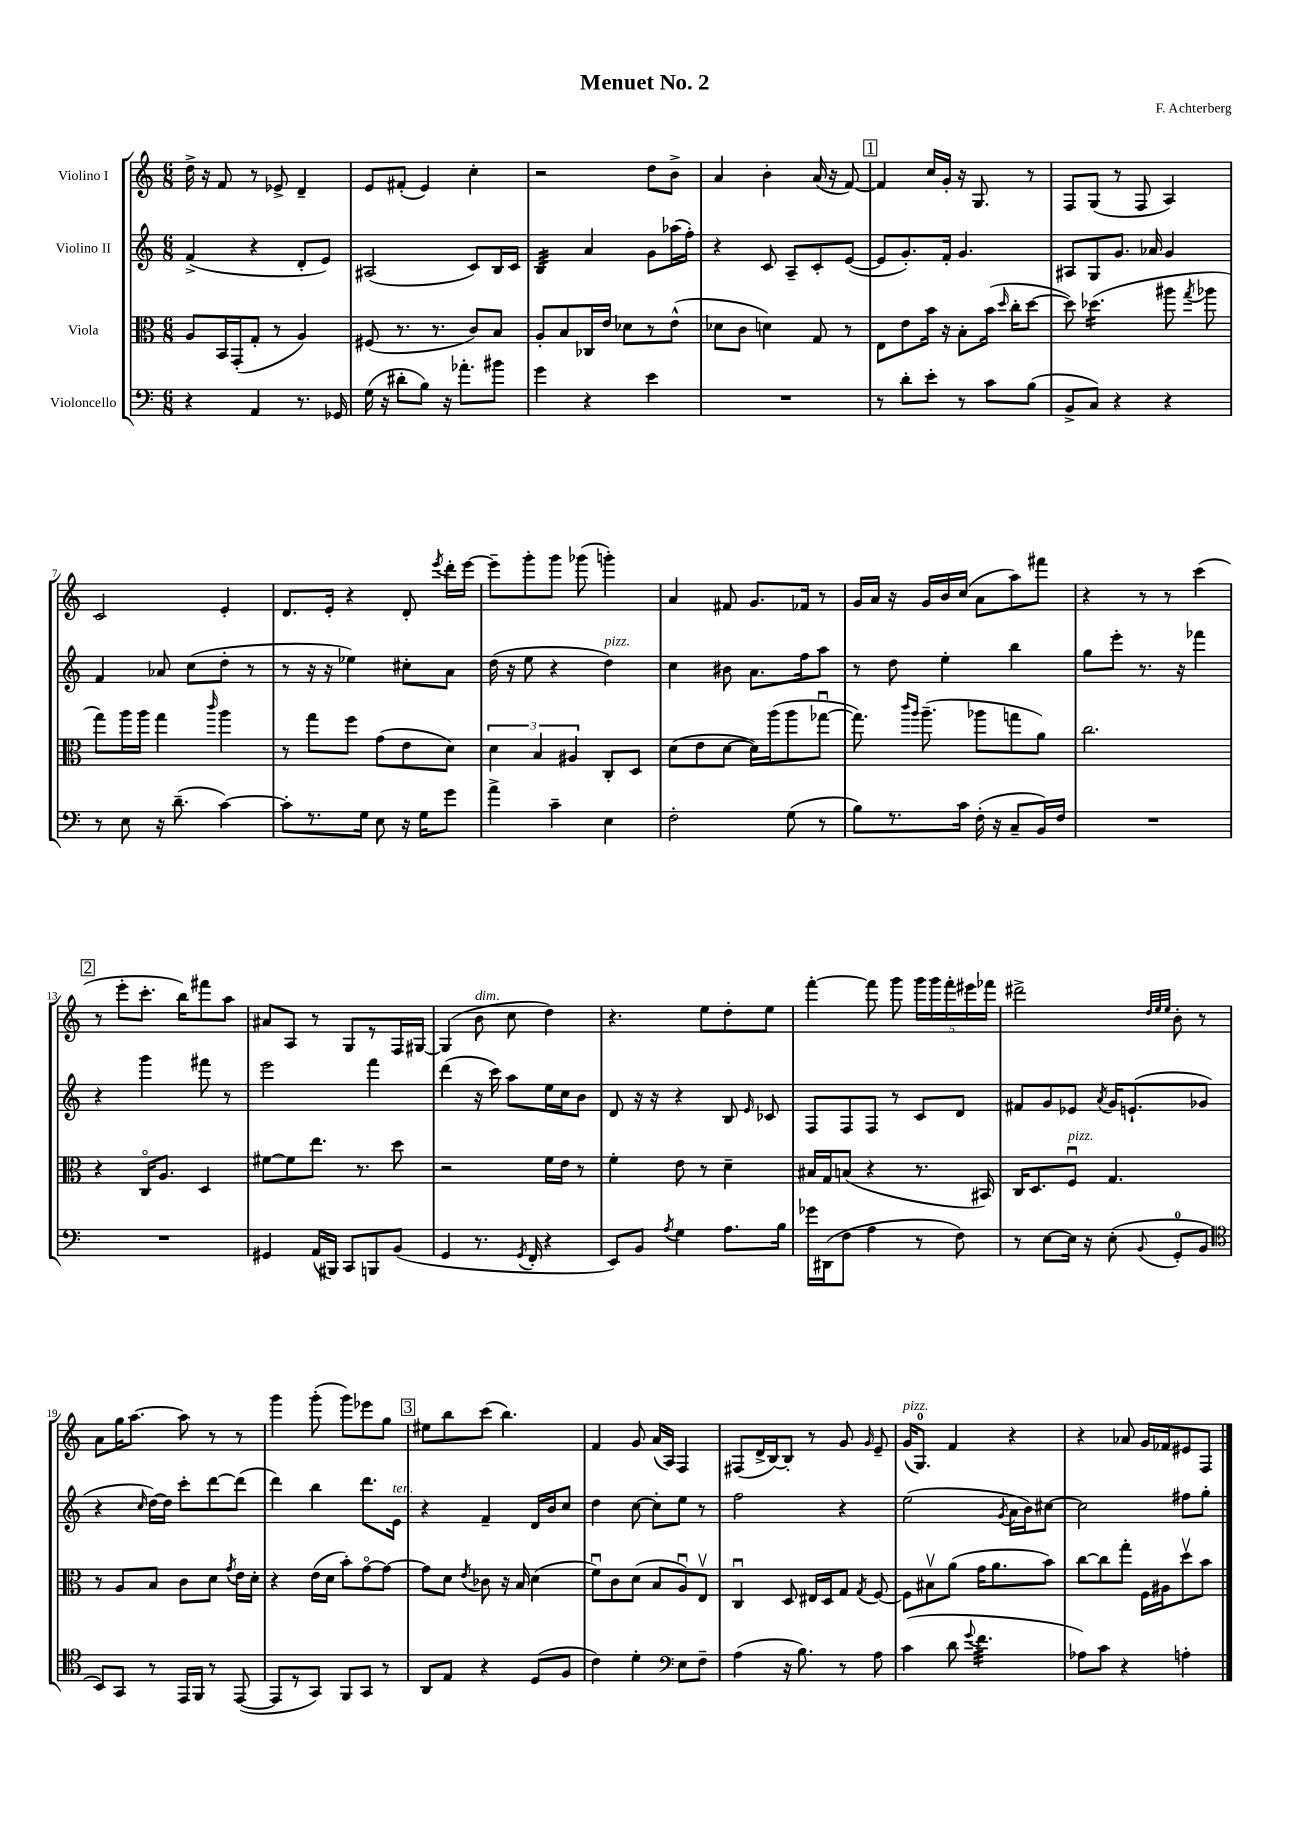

**kern	**kern	**kern	**kern
*staff4	*staff3	*staff2	*staff1
*clefF4	*clefC3	*clefG2	*clefG2
*k[]	*k[]	*k[]	*k[]
*M6/8	*M6/8	*M6/8	*M6/8
4r	8A/L	(4f^/	16dd^\
.	.	.	16r
.	16BB/L	.	8f/
.	(16GG'/J	.	.
4AA/	8G'/J	4r	8r
.	8r	.	8e-^/
8.r	4A/)	8d'/L	4d~/
.	.	8e/J)	.
16GG-/	.	.	.
=	=	=	=
(16G\	(8F#/	(2A#/	8e/L
16r	.	.	.
8d#'\L	8.r	.	(8f#'/J
8B\J)	.	.	4e/)
.	8.r	.	.
16r	.	.	.
8.a-'\L	.	.	.
.	8c/L)	8c/L)	4cc'\
8b#\J	8B/J	16B/L	.
.	.	16c/JJ	.
=	=	=	=
4g\	8A'/L	4B/	2r
.	8B/	.	.
4r	16C-/L	4a/	.
.	16e/JJ	.	.
.	8d-\L	.	.
4e\	8r	8g\L	8dd\L
.	(8e^^\J	(16aa-\L	8b^\J
.	.	16ff'\JJ)	.
=	=	=	=
2.r	8d-\L	4r	4a/
.	8c\J	.	.
.	4d\)	8c/	4b'\
.	.	8A~/L	.
.	8G/	8c'/	(16a/
.	.	.	16r
.	8r	([8e/J	[8f/)
=	=	=	=
8r	8E\L	8e/]L	4f/]
8d'\L	8e\	8.g'/)	.
8e'\J	16b\Jk	.	16cc/LL
.	16r	16f'/Jk	16g'/JJ
8r	8B'\L	4.g/	16r
.	.	.	8.G/
8c\L	(16b\Jk	.	.
.	16qqdd/	.	.
.	16cc'\LK	.	.
(8B\J	[8dd\J	.	8r
=	=	=	=
8BB^/L	8dd\])	8A#/L	8F/L
8C/J)	(4.dd-\	8G/	(8G/J
4r	.	8.g/J	8r
.	.	.	8F/
.	.	16a-/	.
4r	8aa#\	4g/	4A/)
.	8qgg/	.	.
.	8aa-\	.	.
=	=	=	=
8r	8gg\L)	4f/	2c/
8E\	16aa\L	.	.
.	16aa\JJ	.	.
16r	4gg\	8a-/	.
(8.d~\	.	.	.
.	.	(8cc\L	.
.	16qqccc/	.	.
[4c\)	4aa\	8dd'\J	4e'/
.	.	8r	.
=	=	=	=
8c'\]L	8r	8r	8.d/L
8.r	8gg\L	16r	.
.	.	16r	16e'/Jk
.	8ff\J	4ee-\)	4r
16G\Jk	.	.	.
8E\	(8g\L	.	.
16r	8e\	8cc#'\L	8d'/
16G\LK	.	.	.
.	.	.	8qeee/
8g\J	8d\J)	8a\J	16ddd'\LL
.	.	.	[16eee\JJ
=	=	=	=
4a^\	6d\	(16dd\	8eee~\]L
.	.	16r	.
.	.	8ee\	8ggg'\
.	6B/	.	.
4c~\	.	4r	8ggg\J
.	6A#/	.	.
.	.	.	(8ggg-\
4E\	8C'/L	4dd\)	4ggg'\)
.	8D/J	.	.
=	=	=	=
2F'\	(8d\L	4cc\	4a/
.	8e\	.	.
.	[8d\J	8b#\	8f#/
.	16d\]LL)	8.a\L	8.g/L
.	(16aa\J	.	.
(8G\	8aa\	.	.
.	.	16ff\k	16f-/Jk
8r	[8gg-u\J	8aa\J	8r
=	=	=	=
8B\L)	8.gg-\])	8r	16g/LL
.	.	.	16a/JJ
8.r	.	8dd\	16r
.	16qqccc/LL	.	.
.	16qqaa/JJ	.	.
.	(8.aa~\	.	16g/LL
.	.	4ee'\	16b/
16c\Jk	.	.	(16cc/JJ
(16F'\	8aa-\L	.	8a\L
16r	.	.	.
8C~/L	8gg\	4bb\	8aa\)
16BB/L)	8a\J)	.	8fff#\J
16F/JJ	.	.	.
=	=	=	=
2.r	2.cc\	8gg\L	4r
.	.	8eee'\J	.
.	.	8.r	8r
.	.	.	8r
.	.	16r	.
.	.	4fff-\	(4ccc\
=	=	=	=
2.r	4r	4r	8r
.	.	.	8eee'\L
.	16Co/LK	4ggg\	8.ccc'\J
.	8.A/J	.	.
.	.	.	16bb\LK)
.	4D/	8fff#\	8fff#\
.	.	8r	8aa\J
=	=	=	=
4GG#/	[8f#\L	2eee\	8a#/L
.	8f#\]	.	8A/J
(16AA/LL	8.ee\J	.	8r
16BBB#/JJ)	.	.	.
8CC/L	.	.	8G/L
.	8.r	.	.
8BBB/	.	4fff\	8r
(8BB/J	8dd\	.	16F/L
.	.	.	[16G#/JJ
=	=	=	=
4GG/	2r	(4ddd\	(4G#/]
8.r	.	16r	8b\
.	.	16ccc\)	.
.	.	8aa\L	8cc\
8qGG/	.	.	.
16FF'/	.	.	.
4r	16f\LL	16ee\L	4dd\)
.	16e\JJ	16cc\J	.
.	8r	8b\J	.
=	=	=	=
8EE/L)	4f'\	8d/	4.r
8BB/J	.	16r	.
.	.	16r	.
8qA/	.	.	.
4G\	8e\	4r	.
.	8r	.	8ee\L
8.A\L	4d~\	8B/	8dd'\
.	.	16qqe/	.
.	.	8c-/	8ee\J
16B\Jk	.	.	.
=	=	=	=
16g-\LL	16B#/LL	8F/L	[4fff'\
(16DD#\J	16G/J	.	.
8F\J	(8B/J	8F/	.
4A\	4r	8F/J	8fff\]
.	.	8r	8ggg\
8r	8.r	8c/L	20ggg\LL
.	.	.	20ggg\
.	.	.	20fff'\
8F\)	.	8d/J	.
.	.	.	20eee#\
.	16BB#/)	.	.
.	.	.	20fff-\JJ
=	=	=	=
8r	16C/LK	8f#/L	2ddd#^\
.	8.D/	.	.
[8E\L	.	8g/	.
16E\]Jk	8Fu/J	8e-/J	.
16r	.	.	.
.	.	8qa/	.
(8E'\	4.G/	16g/LK	.
.	.	(8.e`/	.
.	.	.	32qqdd/LLL
.	.	.	32qqee/
8qqBB/	.	.	32qqee/JJJ
8GG'/L	.	.	8b'\
8BB/J	.	8g-/J	8r
=	=	=	=
*clefC4	*	*	*
8BB/L)	8r	4r	8a\L
8GG/J	8A/L	.	16gg\K
.	.	.	[8.aa\J
.	.	16qqcc/	.
8r	8B/J	[16dd\LL)	.
.	.	16dd\]JJ	.
16EE/LL	8c\L	8ccc'\L	8aa\]
16FF/JJ	.	.	.
8r	8d\J	[8ddd\	8r
.	8qg/	.	.
([8EE/	16e\LL	(8ddd\]J	8r
.	16d'\JJ	.	.
=	=	=	=
8EE/]L	4r	4ddd\)	4ggg\
8r	.	.	.
8GG/J)	(16e\LL	4bb\	(8ggg'\
.	16d\JJ	.	.
8FF/L	8b'\L)	.	8ggg\L)
8GG/J	[8go\	8.ddd\L	8eee-\
8r	8g\_J	.	8gg\J
.	.	16e\Jk	.
=	=	=	=
8AA/L	8g\]L	4r	8ee#\L
8E/J	8d\J	.	8bb\
.	8qe/	.	.
4r	8c-\	4f~/	(8ccc\J
.	16r	.	4.bb\)
.	16B/	.	.
(8D/L	(4d\	16d/LL	.
.	.	16b/J	.
8F/J	.	8cc/J	.
=	=	=	=
4c\)	8fu\L)	4dd\	4f/
.	8c\	.	.
4d'\	(8d\J	[8cc\	8g/
.	8B/L	8cc'\]L	(16a/LL
.	.	.	16A/JJ)
*clefF4	*	*	*
8E\L	8Au/)	8ee\J	4F/
8F~\J	8Ev/J	8r	.
=	=	=	=
(4A\	4Cu/	2ff\	(8F#/L
.	.	.	16d^/L
.	.	.	[16B/J)
16r	8D/	.	8B'/]J
8.B\)	.	.	.
.	16E#/LL	.	8r
.	16D/J	.	.
8r	8G/J	4r	8g/
.	8qG/	.	16qqg/
8A\	[8F/	.	8e~/
=	=	=	=
(4c\	8F\]L	(2ee\	(16g/LK
.	.	.	8.G/J)
.	8B#v\	.	.
8d\	(8a\J	.	4f/
8qqg/	.	.	.
4.f\	16g\LK	.	.
.	8.a\	.	.
.	.	8qg/	.
.	.	16a\LL	4r
.	.	16b\J)	.
.	8b\J)	[8cc#\J	.
=	=	=	=
8A-\L)	[8cc\L	2cc#\]	4r
8c\J	8cc\]	.	.
4r	8gg'\J	.	8a-/
.	16F\LL	.	16g/LL
.	16A#\J	.	16f-/J
4A'\	8ddv\	8ff#\L	8e#/
.	8b\J	8gg'\J	8F/J
==	==	==	==
*-	*-	*-	*-
